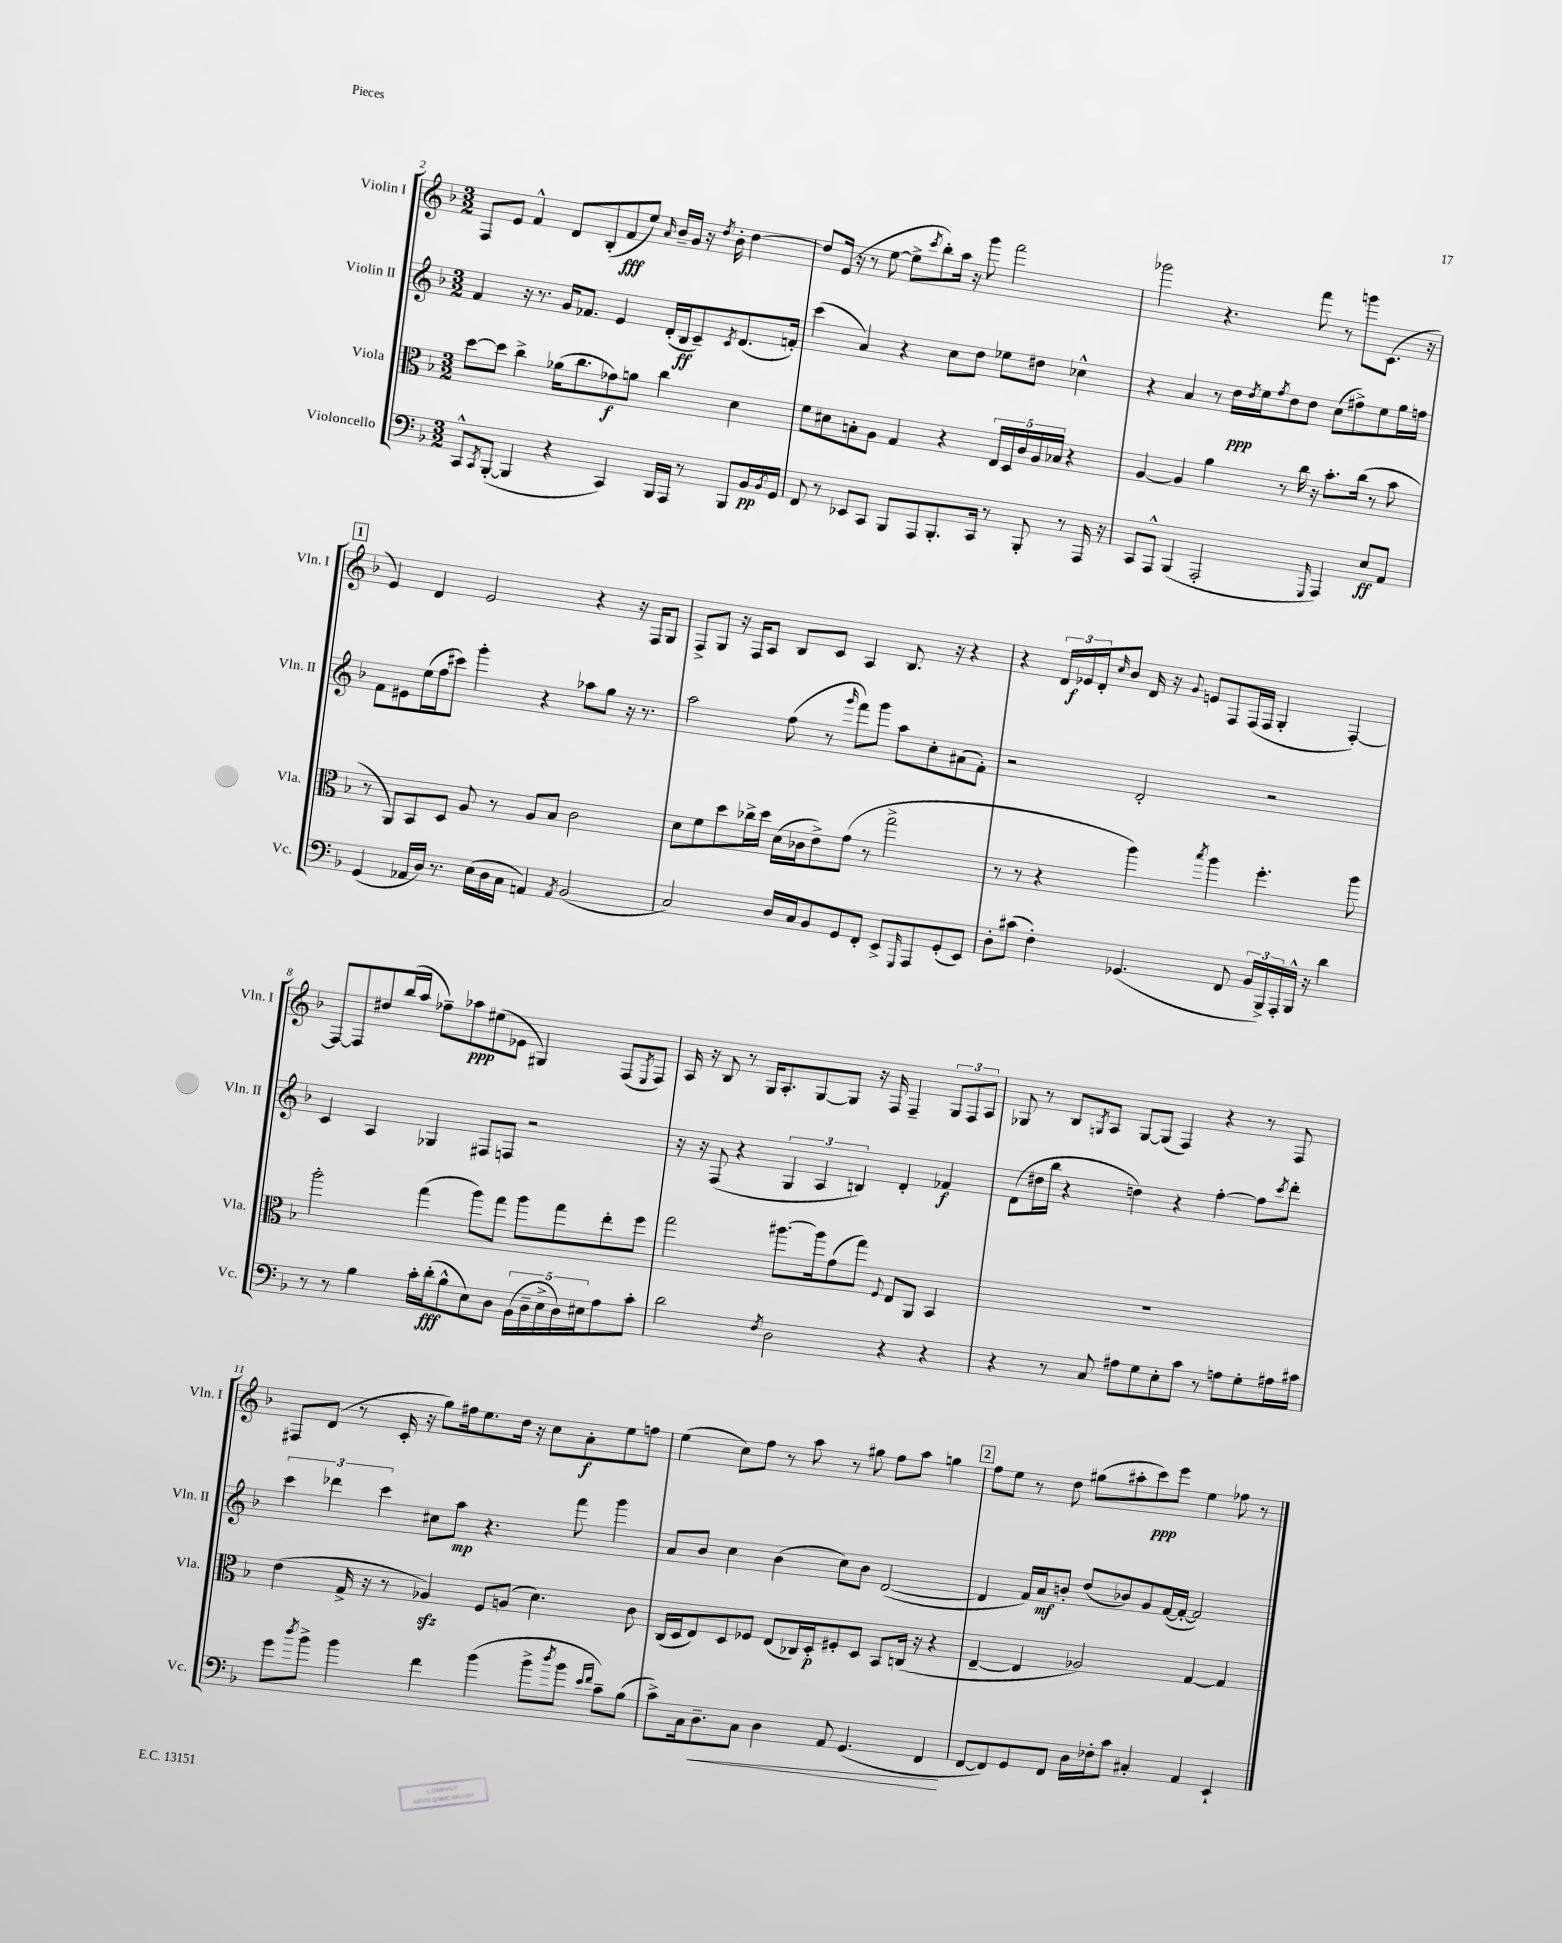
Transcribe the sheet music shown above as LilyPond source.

<<
\new StaffGroup <<
\new Staff = "s0" \with { instrumentName = "Violin I" shortInstrumentName = "Vln. I" } {
    \clef treble \key f \major \numericTimeSignature \time 3/2
    f8 e'8 f'4-^ d'8 bes8-.( f'8\fff e''8) \grace { a'16 } bes'16-- g'16 r16 \acciaccatura { d''8 } bes'16-. d''4~ |
    d''8 e'16( r16 r8 e''8~ e''8-> \acciaccatura { c'''8 } bes''8-.) a''16 r16 g'''8 f'''2 |
    ges'''2 r4. f'''8 r8 g'''8 c'8.( r16 |
    \mark \markup { \box "1" } e'4) d'4 e'2 r4 r16 f16 g8 |
    f8-> g8 r16 f16 a8 bes8 c'8 a4 bes8. r16 r4 |
    r4 \tuplet 3/2 { d'16 ees'16\f d'16-. } \grace { c''16 } bes'8 d'16 r16 \appoggiatura { g'8 } e'8 f8 f16( f16 g4-. f4~-.) |
    f8~ f8 dis''8 bes''16( a''16 fes''8--) aes''8\ppp eis''8( ees'8 gis4) f8( \acciaccatura { e8 } f8) |
    a16 r16 bes8 r8 g16 a8.-. g8~ g8 r16 f16 f4-- \tuplet 3/2 { g8 f8 a8 } |
    ges8 r8 bes8 \acciaccatura { g8 } a8 g8~ g8( f4) r4 r8 f8 |
    fis8 d'8( r8 c'16-. r16 g''8) fis''16 e''8. d''16 r16 c''8 a'8-.\f e''8 f''8 |
    e''4( c''8) f''8 r8 a''8 r8 gis''8 f''8 a''8 g''4 |
    \mark \markup { \box "2" } f''8 e''8 r8 d''8 gis''8( ais''8-. c'''8\ppp) e'''8 e''4 fes''8 r8 \bar "|." |
}
\new Staff = "s1" \with { instrumentName = "Violin II" shortInstrumentName = "Vln. II" } {
    \clef treble \key f \major \numericTimeSignature \time 3/2
    f'4 r16 r8. g'16 fes'8. e'4 d'16-.( bes16\ff c'8--) \acciaccatura { c'8 } d'8.( f'16-.) |
    c'''4( a'4) r4 c''8 d''8 ees''8 dis''8 ces''4-^ |
    r4 a'4 r8 d''16\ppp \acciaccatura { d''8 } e''16 \acciaccatura { f''8 } d''8 d''8 c''8( fis''8->) e''8 g''16 f''16 |
    \mark \markup { \box "1" } f'8 eis'8 e''16( f''16 cis'''8) g'''4-. r4 aes''8 g''8 r16 r8. |
    a''2 f''8( r8 \grace { g'''16 } f'''8) g'''8 a''8 c''8-. ais'8( f'8-.) |
    r2 d'2-. r2 |
    c'4 a4 ges4 fis8 f8 r2 |
    r16 r16 f8( r4 \tuplet 3/2 { g4 a4 b4) } d'4-. fes'4\f |
    d'8( dis''16 bes''16 r4 d''4) r4 f''4~-. f''8 \acciaccatura { c'''8 } d'''8-. |
    \tuplet 3/2 { c'''4 des'''4 c'''4 } cis''8 a''8\mp r4. f'''8 g'''4 |
    a'8 bes'8 c''4 bes'4( c''8) bes'8 d'2~( |
    \mark \markup { \box "2" } d'4 f'16) a'16\mf b'8-. d''8( bes'8) g'8 f'16~( f'16~-. f'2) \bar "|." |
}
\new Staff = "s2" \with { instrumentName = "Viola" shortInstrumentName = "Vla." } {
    \clef alto \key f \major \numericTimeSignature \time 3/2
    d''8~ d''8 c''4-> aes'16( c''8. ges'8\f) a'8 c''4 d'4 |
    f'8 dis'8 b8-. a8 g4 r4 \tuplet 5/4 { e16 d16 c'16 a16 bes16 } r4 |
    a4~ a4 a'4 r8 c''16 r16 bes'8.-. c''16( r8 bes'8 |
    \mark \markup { \box "1" } r8 a,8) bes,8 d8 a8 r8 a8 bes8 c'2 |
    d'8 f'8 d''8 ces''16-> d''16 d'16( ces'16 e'8->) g'8( r8 g''2-> |
    r8 r8 r4 a''4) \acciaccatura { bes''8 } a''4 f''4.-. a''8 |
    a''2-. g''4( a''8) g''8 a''8 g''8 e''8-. f''8 |
    g''2 ais''8.~ ais''16 g'8( g''8) \appoggiatura { f8 } e8 a,8 bes,4 |
    R1. |
    e'4( g16-> r16 r8 aes4\sfz) f8 a8( d'4.) c'8 |
    c16( d16 e8) d8 fes8 e8( ces16) d16-.\p fis8-. d8 bes,8 c16( r16 r4 |
    \mark \markup { \box "2" } e4~-- e4 aes2) g4~ g4 \bar "|." |
}
\new Staff = "s3" \with { instrumentName = "Violoncello" shortInstrumentName = "Vc." } {
    \clef bass \key f \major \numericTimeSignature \time 3/2
    c,8-^ \acciaccatura { c,8 } bes,,8~-.( bes,,4 r4 c,4) bes,,16 a,,16 r8 bes,,8 bes,16\pp \acciaccatura { bes,8 } g,16 |
    f,8 r8 ees,8 c,8 bes,,8 a,,8 bes,,8.-. c,16 r8 bes,,8-. r8 a,,16 r16 |
    c,8 a,,8-^ bes,,4( a,,2-. \grace { g,,16 } a,,4) e8\ff a,8 |
    \mark \markup { \box "1" } g,4( aes,16 d16) r8. e16( d16 c16 a,4) \acciaccatura { a,8 } bes,2( |
    c2) d16 c16 bes,8 g,8 f,8-. e,8-> \grace { g,,16 } a,,8 g,8-.( e,8) |
    d8-. cis'8( f4-.) ges,4.( f,8 \tuplet 3/2 { bes,16 bes,,16->) a,,16-. } bes,,16-^ r16 d'4 |
    r8 r8 bes4 c'16-. d'16-.\fff( bes8-^ e8) d8 \tuplet 5/4 { bes,16( d16-- e16-> d16) eis16 } a8 c'8-. |
    d'2 \acciaccatura { f8 } d2 r4 r4 |
    r4 r8 c8 ais8 g8 e8-. c'8 r8 a8 g8-. ais16 cis'16 |
    g'8 \acciaccatura { d''8 } bes'8-> bes'4 f'4 bes'4( bes'8-> \acciaccatura { d''8 } bes'8 \grace { e'16 f'16 } c'8--) bes8( |
    c'8->) c16 d8.--\< c8 d4 a,8 g,4.( f,4\! |
    \mark \markup { \box "2" } f,8~ f,8) g,8 f,8 d16 fes16-. c'8 cis4-. a,4 e,4-! \bar "|." |
}
>>
>>
\layout { \context { \Score currentBarNumber = #2 } }
